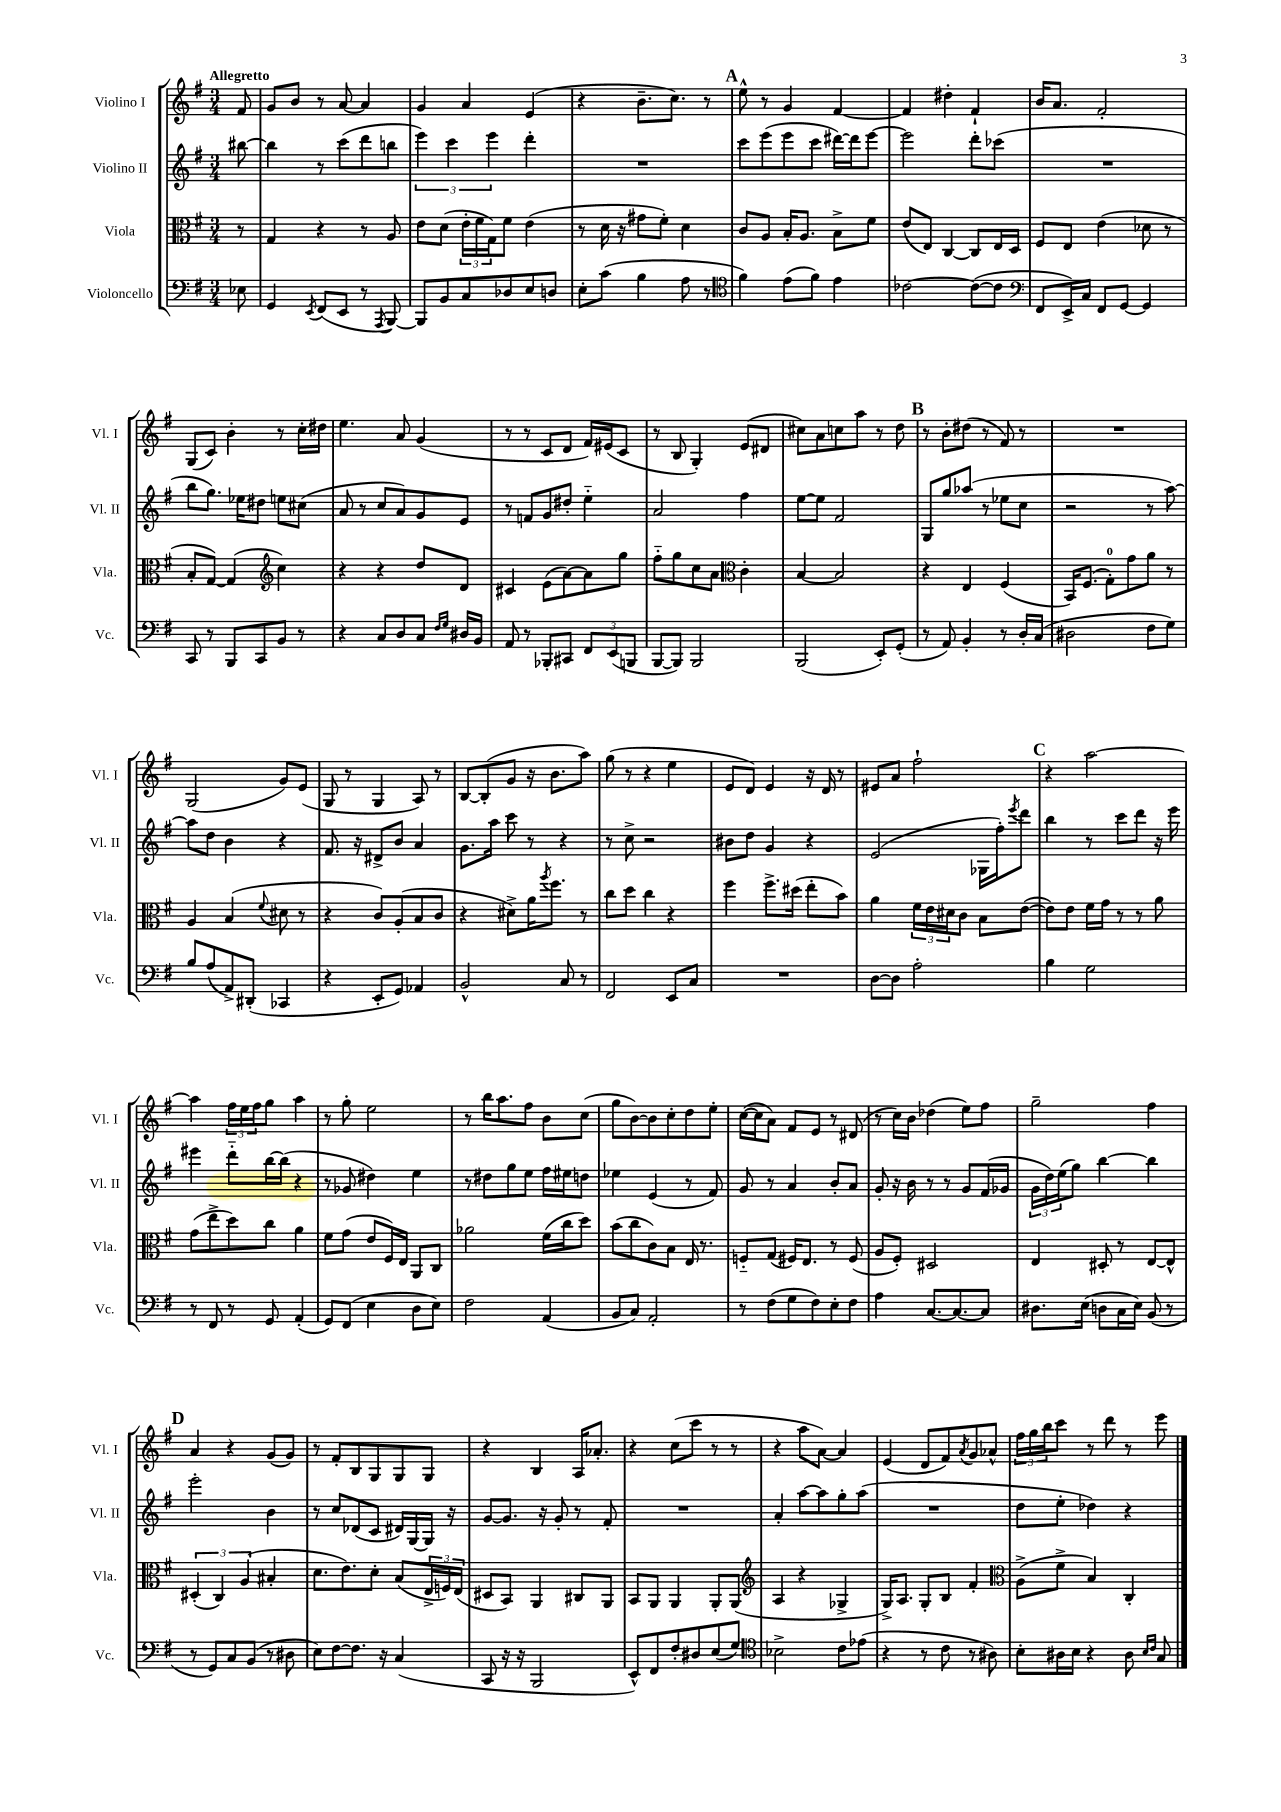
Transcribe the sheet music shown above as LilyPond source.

<<
\new StaffGroup <<
\new Staff = "s0" \with { instrumentName = "Violino I" shortInstrumentName = "Vl. I" } {
    \clef treble \key g \major \numericTimeSignature \time 3/4 \partial 8 \tempo "Allegretto"
    fis'8 |
    g'8 b'8 r8 a'8~ a'4 |
    g'4 a'4 e'4( |
    r4 b'8.-- c''8.) r8 |
    \mark \markup { \bold "A" } e''8-^ r8 g'4 fis'4~ |
    fis'4 dis''4-. fis'4-! |
    b'16 a'8. fis'2-. |
    g8( c'8) b'4-. r8 c''16-. dis''16 |
    e''4. a'8 g'4( |
    r8 r8 c'8 d'8 fis'16) eis'16( c'8 |
    r8 b8 g4-.) e'8( dis'8 |
    cis''8) a'8 c''8 a''8 r8 d''8 |
    \mark \markup { \bold "B" } r8 b'8-. dis''8( r8 fis'8) r8 |
    R2. |
    g2( g'8) e'8( |
    g8 r8 g4 a8) r8 |
    b8~ b8-.( g'8 r16 b'8. a''8) |
    g''8( r8 r4 e''4 |
    e'8 d'8) e'4 r16 d'16 r8 |
    eis'8 a'8 fis''2-! |
    \mark \markup { \bold "C" } r4 a''2~ |
    a''4 \tuplet 3/2 { fis''16 e''16 fis''16 } g''8 a''4 |
    r8 g''8-. e''2 |
    r8 b''16 a''8. fis''8 b'8 c''8( |
    g''8 b'8~) b'8 c''8-. d''8 e''8-. |
    c''16~( c''16 a'8) fis'8 e'8 r8 dis'8( |
    r8 c''16) b'16 des''4( e''8) fis''8 |
    g''2-- fis''4 |
    \mark \markup { \bold "D" } a'4 r4 g'8( g'8) |
    r8 fis'8-. b8 g8 g8 g8 |
    r4 b4 a16 aes'8.-. |
    r4 c''8( c'''8 r8 r8 |
    r4 a''8 a'8~) a'4 |
    e'4( d'8 fis'8) \acciaccatura { a'8 } g'8 aes'8-^ |
    \tuplet 3/2 { fis''16 g''16 b''16 } c'''8 r8 d'''8 r8 e'''8 \bar "|." |
}
\new Staff = "s1" \with { instrumentName = "Violino II" shortInstrumentName = "Vl. II" } {
    \clef treble \key g \major \numericTimeSignature \time 3/4 \partial 8
    bis''8~ |
    bis''4 r8 c'''8( d'''8 b''8 |
    \tuplet 3/2 { e'''4) c'''4 e'''4 } d'''4-. |
    R2. |
    \mark \markup { \bold "A" } c'''8 e'''8( e'''8 c'''8 dis'''16~) dis'''16 e'''8~ |
    e'''2 d'''8-. ces'''8( |
    R2. |
    b''8 g''8.) ees''16 dis''8 e''8 cis''8( |
    a'8 r8 c''8 a'8) g'8 e'8 |
    r8 f'8 g'8 dis''8-. e''4-_ |
    a'2 fis''4 |
    e''8~ e''8 fis'2 |
    \mark \markup { \bold "B" } g8 g''8 aes''8( r8 ees''8 c''8 |
    r2 r8 a''8~) |
    a''8 d''8 b'4 r4 |
    fis'8. r16 dis'8-> b'8 a'4 |
    g'8. a''16 c'''8 r8 r4 |
    r8 c''8-> r2 |
    bis'8 d''8 g'4 r4 |
    e'2( ges16 fis''16-.) \acciaccatura { e'''8 } d'''8 |
    \mark \markup { \bold "C" } b''4 r8 c'''8 d'''8 r16 e'''16 |
    eis'''4 d'''8-_ b''16~ b''16( r4 |
    r8 ges'8 dis''4) e''4 |
    r8 dis''8 g''8 e''8 fis''16 eis''16 d''8 |
    ees''4 e'4( r8 fis'8) |
    g'8 r8 a'4 b'8-. a'8 |
    g'8-. r16 b'16 r8 r8 g'8 fis'16( ges'16 |
    \tuplet 3/2 { g'16 d''16) e''16( } g''8) b''4~ b''4 |
    \mark \markup { \bold "D" } e'''2-. b'4 |
    r8 c''8 des'8( c'8 dis'16) g16~ g16 r16 |
    g'8~ g'8. r16 g'8-. r8 fis'8-. |
    R2. |
    a'4-. a''8~ a''8 g''8-. a''8( |
    R2. |
    d''8 e''8-. des''4) r4 \bar "|." |
}
\new Staff = "s2" \with { instrumentName = "Viola" shortInstrumentName = "Vla." } {
    \clef alto \key g \major \numericTimeSignature \time 3/4 \partial 8
    r8 |
    g4 r4 r8 a8 |
    e'8 d'8( \tuplet 3/2 { e'16-. fis'16 g16) } fis'8 e'4( |
    r8 d'16 r16 gis'8 fis'8-.) d'4 |
    \mark \markup { \bold "A" } c'8 a8 b16-. a8. b8-> fis'8 |
    e'8( e8) c4~ c8 e16 d16 |
    fis8 e8 e'4( des'8 r8 |
    b8-. g8~) g4( \clef treble c''4) |
    r4 r4 d''8 d'8 |
    cis'4 e'8( a'8~) a'8 g''8 |
    fis''8-_ g''8 c''8 a'8 \clef alto c'4-. |
    b4~ b2 |
    \mark \markup { \bold "B" } r4 e4 fis4( |
    b,16) fis8.( g8-0-.) g'8 a'8 r8 |
    a4 b4( \appoggiatura { fis'8 } dis'8 r8 |
    r4 c'8) a8-.( b8 c'8 |
    r4 dis'8->) a'16 \acciaccatura { a''8 } fis''8. r8 |
    c''8 d''8 c''4 r4 |
    fis''4 fis''8.-> dis''16( e''8-. b'8) |
    a'4 \tuplet 3/2 { fis'16 e'16 dis'16 } c'8 b8 e'8~( |
    \mark \markup { \bold "C" } e'8) e'8 fis'16 g'16 r8 r8 a'8 |
    g'8( e''8-> d''8) c''8 a'4 |
    fis'8 g'8( e'8 fis16) e16 a,8 c8 |
    aes'2 fis'16( c''16 d''8) |
    b'8( c''8 c'8) b8 e16 r8. |
    f8-_ g8( fis16) e8. r8 fis8( |
    a8 fis8-.) dis2 |
    e4 dis8-. r8 e8~ e8-^ |
    \mark \markup { \bold "D" } \tuplet 3/2 { dis4-.( c4) a4( } bis4-. |
    d'8. e'8.) d'8-. b8( \tuplet 3/2 { e16-> f16) e16( } |
    dis8 b,8) a,4 cis8 a,8 |
    b,8 a,8 a,4 a,8-. a,8( |
    \clef treble a4 r4 ges4-> |
    g16->) a8. g8-. b8 fis'4-. |
    \clef alto a8->( fis'8-> b4) c4-. \bar "|." |
}
\new Staff = "s3" \with { instrumentName = "Violoncello" shortInstrumentName = "Vc." } {
    \clef bass \key g \major \numericTimeSignature \time 3/4 \partial 8
    ees8 |
    g,4 \acciaccatura { e,8 } fis,8( e,8 r8 \acciaccatura { a,,8 } b,,8~) |
    b,,8 b,8 c8 des8 e8 d8 |
    e8-. c'8( b4 a8 r8 |
    \mark \markup { \bold "A" } \clef tenor fis'4) e'8( fis'8) e'4 |
    ces'2~ ces'8~( ces'8 |
    \clef bass fis,8 e,16->) c16 fis,8 g,8~ g,4 |
    c,8 r8 b,,8 c,8 b,8 r8 |
    r4 c8 d8 c8 \grace { fis16 g16 } dis16 b,16 |
    a,8 r8 bes,,8-. cis,8 \tuplet 3/2 { fis,8 e,8( b,,8 } |
    b,,8~ b,,8) b,,2 |
    b,,2( e,8-.) g,8-.( |
    \mark \markup { \bold "B" } r8 a,8) b,4-. r8 d16-. c16( |
    dis2 fis8 g8) |
    b8 a8( a,8->) dis,8-.( ces,4 |
    r4 e,8-. g,8) aes,4 |
    b,2-^ c8 r8 |
    fis,2 e,8 c8 |
    R2. |
    d8~ d8 a2-. |
    \mark \markup { \bold "C" } b4 g2 |
    r8 fis,8 r8 g,8 a,4-.( |
    g,8) fis,8( e4 d8 e8) |
    fis2 a,4( |
    b,8 c8) a,2-. |
    r8 fis8( g8 fis8) e8-. fis8 |
    a4 c8.~ c8.~ c8 |
    dis8. e16( d8 c16 e16) b,8( r8 |
    \mark \markup { \bold "D" } r8 g,8) c8 b,8( r8 dis8 |
    e8) fis8~ fis8. r16 c4( |
    c,8 r16 r16 b,,2 |
    e,8-^) fis,8 fis8-. dis8 e8( g8) |
    \clef tenor bes2-> c'8 ees'8( |
    r4 r8 c'8 r8 ais8) |
    b8-. ais16 b16 r4 ais8 \grace { b16 c'16 } g8 \bar "|." |
}
>>
>>
\layout { \context { \Score \remove "Bar_number_engraver" } }
